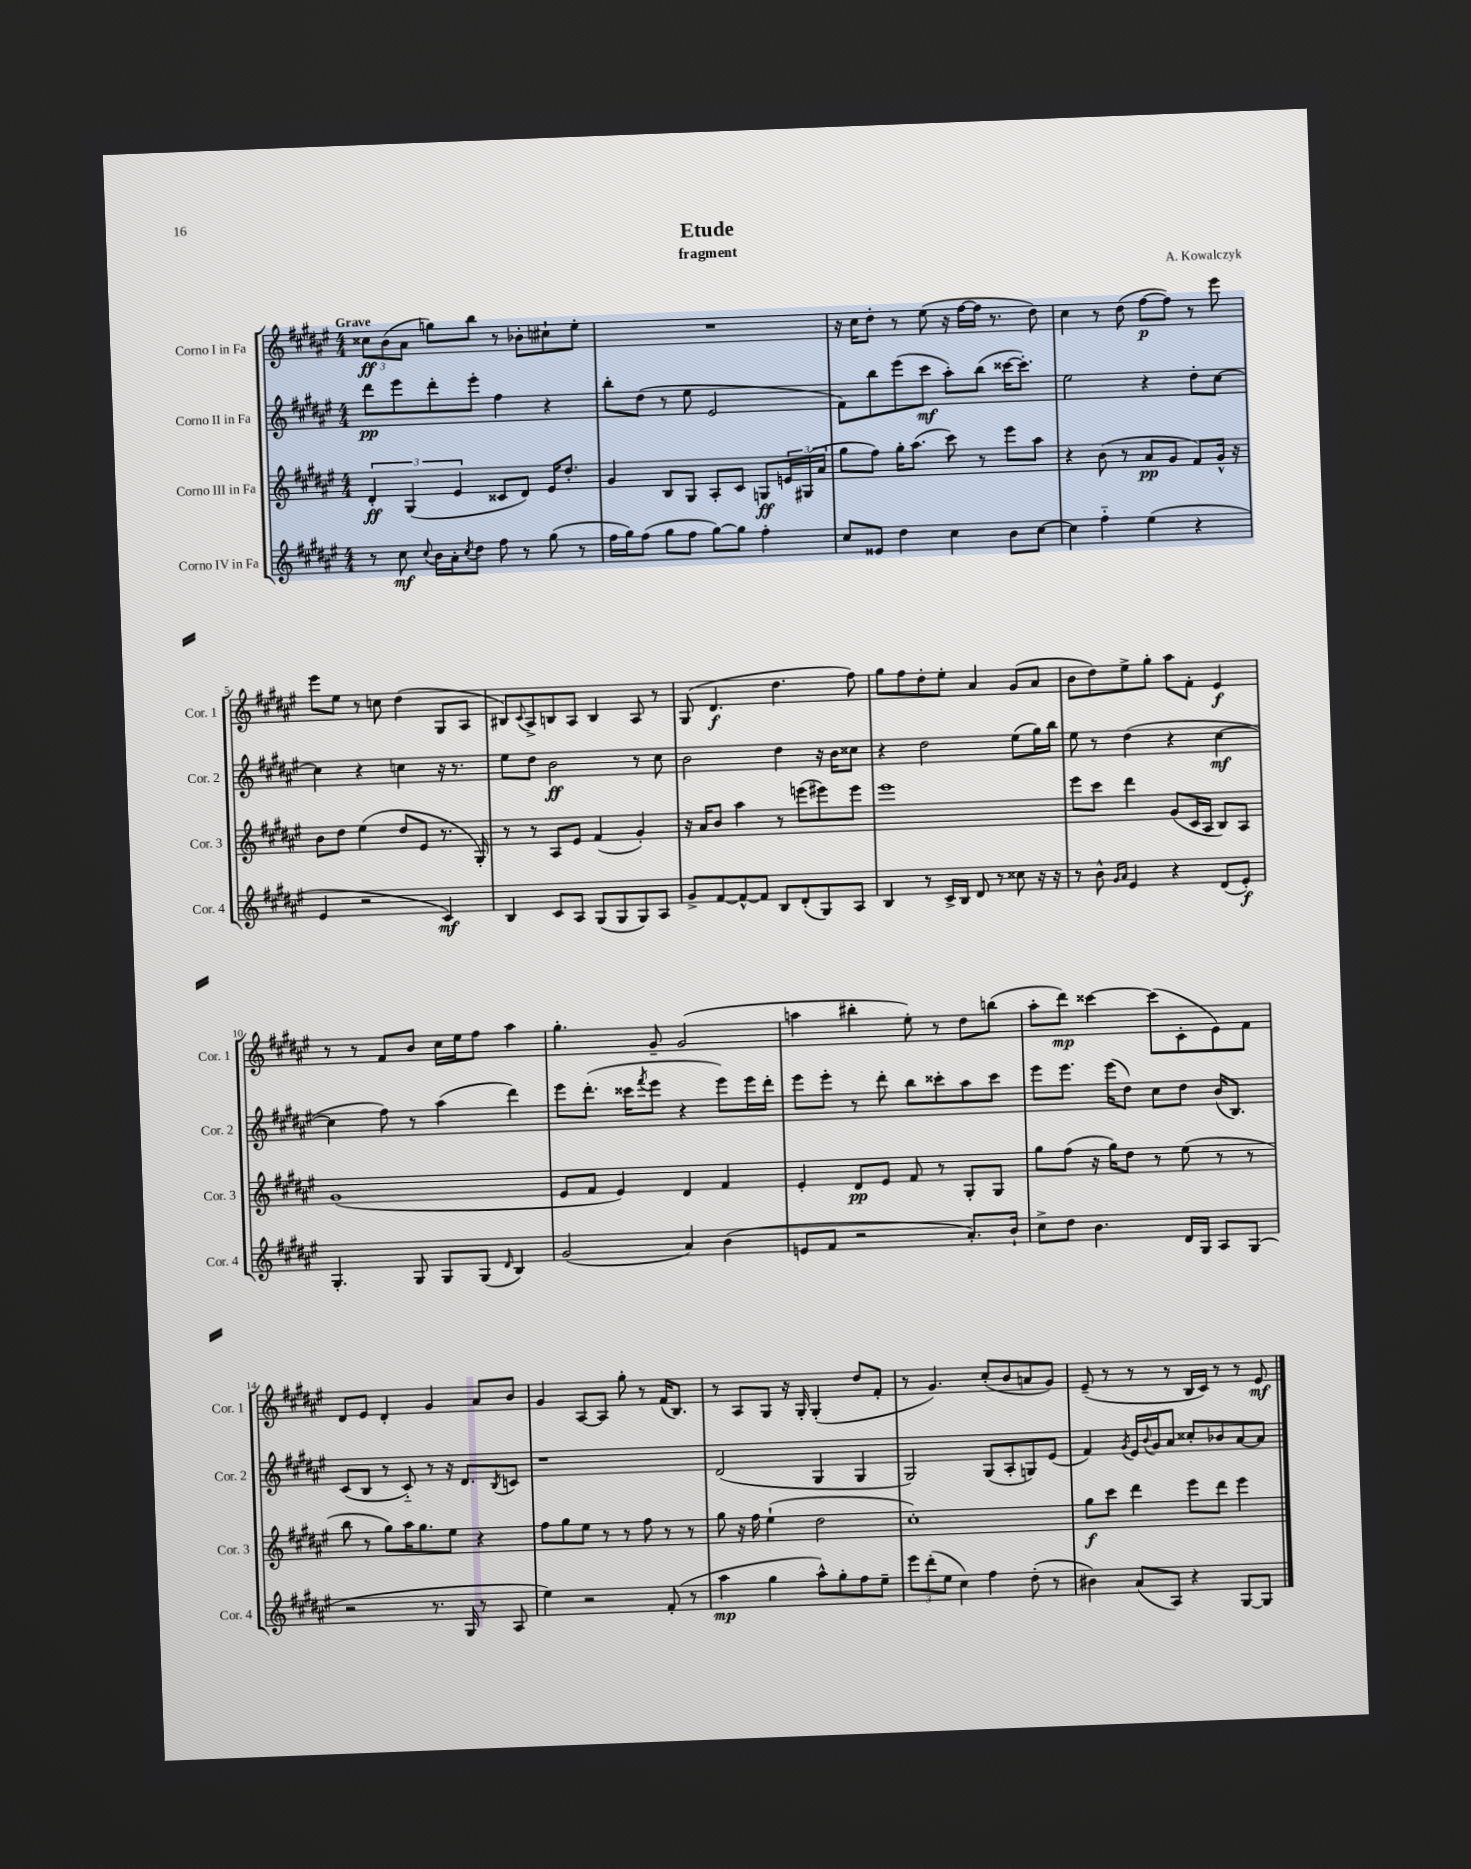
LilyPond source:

\header { title = "Etude" composer = "A. Kowalczyk" subtitle = "fragment" }
<<
\new StaffGroup <<
\new Staff = "s0" \with { instrumentName = "Corno I in Fa" shortInstrumentName = "Cor. 1" } {
    \clef treble \key fis \major \numericTimeSignature \time 4/4 \tempo "Grave"
    \tuplet 3/2 { cisis''8\ff b'8( ais'8 } g''8) b''8 r8 bes'8-. cis''8-! eis''8-. |
    R1 |
    r16 cis''16 dis''8-. r8 eis''8( r16 fis''16~ fis''16 r8. dis''8) |
    cis''4 r8 dis''8( fis''8~\p fis''8) r8 eis'''8 |
    eis'''8 eis''8 r8 c''8 dis''4( gis8 ais8 |
    bis8) \appoggiatura { cis'8 } ais8-> b8 ais8 b4 ais8 r8 |
    gis8( dis'4.\f dis''4. fis''8) |
    gis''8 fis''8 dis''8-. eis''8-. ais'4 gis'8( ais'8 |
    b'8 dis''8) eis''8-> gis''8-. ais''8 fis'8-. eis'4\f |
    r8 r8 fis'8 b'8 cis''16 eis''16 fis''8 ais''4 |
    gis''4.-. gis'8-- gis'2( |
    a''4 bis''4-. eis''8-.) r8 dis''8 b''8( |
    ais''8-. dis'''8\mp) cisis'''4~ cisis'''8( cis'8-. eis'8) fis'8 |
    dis'8 eis'8 dis'4-. gis'4 ais'8 b'8 |
    gis'4 ais8~ ais8 gis''8-. r8 fis'16( b8.) |
    r8 ais8 gis8 r16 gis16-. gis4-.( dis''8 fis'8-. |
    r8 gis'4.) cis''8-.( b'8 a'8 gis'8) |
    eis'8--( r8 r8 r8 b16 cis'16) r8 r8 eis'8\mf \bar "|." |
}
\new Staff = "s1" \with { instrumentName = "Corno II in Fa" shortInstrumentName = "Cor. 2" } {
    \clef treble \key fis \major \numericTimeSignature \time 4/4
    dis'''8\pp eis'''8 dis'''8-. eis'''8-. fis''4 r4 |
    b''8-. dis''8( r8 eis''8 eis'2 |
    fis'8) b''8 eis'''8( cis'''8\mf ais''8-.) b''8( cisis'''16~ cisis'''8.-.) |
    eis''2 r4 dis''8-. cis''8~ |
    cis''4 r4 c''4 r16 r8. |
    eis''8 dis''8 b'2\ff r8 cis''8 |
    b'2 dis''4 r16 b'16 cisis''8 |
    r4 dis''2 eis''8( gis''16) b''16 |
    eis''8 r8 dis''4( r4 cis''4~\mf |
    cis''4 fis''8) r8 ais''4( dis'''4) |
    eis'''8 dis'''8.-.( cisis'''16 \acciaccatura { fis'''8 } eis'''8 r4 eis'''8) eis'''16 dis'''16-. |
    eis'''8 eis'''8-. r8 dis'''8-. b''8 cisis'''8-. ais''8 cisis'''8 |
    eis'''8 eis'''8. eis'''16( dis''8) cis''8 dis''8 b'16( b8.) |
    cis'8( b8 r8 cis'8-_) r8 r16 dis'8. \acciaccatura { b8 } c'8 |
    r1 |
    dis'2( gis4 gis4 |
    gis2) gis8( ais8-. g8) eis'8( |
    fis'4) \acciaccatura { gis'8 } eis'16 \appoggiatura { b'8 } gis'16 ais'8 cisis''8-. bes'8 ais'8~ ais'8 \bar "|." |
}
\new Staff = "s2" \with { instrumentName = "Corno III in Fa" shortInstrumentName = "Cor. 3" } {
    \clef treble \key fis \major \numericTimeSignature \time 4/4
    \tuplet 3/2 { dis'4-.\ff gis4( eis'4 } cisis'8 dis'8) eis'16 dis''8.-. |
    gis'4 b8 gis8 ais8-. cis'8 g8\ff \tuplet 3/2 { e'16 gis16( ais'16 } |
    gis''8 fis''8) gis''16-. ais''8.( cis'''8) r8 eis'''8 ais''8 |
    r4 b'8( r8 ais'8\pp gis'8 fis'8) gis'16-^ r16 |
    b'8 dis''8 eis''4( dis''8 eis'8 r8. gis16-.) |
    r8 r8 ais8 eis'8 fis'4( gis'4-.) |
    r16 ais'16 b'8 ais''4 r8 e'''8( eis'''8) eis'''8 |
    eis'''1 |
    eis'''8 cis'''8 dis'''4 gis'8( cis'16 ais16 b8) ais8 |
    gis'1( |
    eis'8 fis'8 eis'4) dis'4 fis'4 |
    eis'4-. dis'8\pp eis'8 fis'8 r8 gis8-. gis8 |
    gis''8 fis''8( r16 gis''16) dis''8 r8 eis''8( r8 r8 |
    b''8 r8 gis''8) ais''16 gis''8. eis''8 r4 |
    fis''8 gis''8 eis''8 r8 r8 fis''8 r8 r8 |
    gis''8 r16 fis''16 eis''4-!( dis''2 |
    cis''1-.) |
    gis''8\f cis'''8 dis'''4 eis'''8 dis'''8 eis'''4 \bar "|." |
}
\new Staff = "s3" \with { instrumentName = "Corno IV in Fa" shortInstrumentName = "Cor. 4" } {
    \clef treble \key fis \major \numericTimeSignature \time 4/4
    r8 cis''8\mf \appoggiatura { cis''8 } b'16 ais'16-. \acciaccatura { cis''8 } dis''8 fis''8 r8 gis''8( r8 |
    fis''16 gis''16) fis''8( gis''8 fis''8 gis''8~) gis''8 fis''4-. |
    cis''8 eisis'8 dis''4 cis''4 b'8 cis''8~ |
    cis''4 fis''4-_ eis''4( r4 |
    eis'4 r2 cis'4\mf) |
    b4 cis'8 ais8 gis8( gis8 gis8) ais8 |
    gis'8-> fis'8~ fis'8~-^ fis'8 b8 dis'8-.( gis8) ais8 |
    b4 r8 cis'16-> b16 dis'8 r8 cisis''8 r16 r16 |
    r8 b'8-^ \grace { gis'16 ais'16 } eis'4 r4 dis'8( eis'8-.\f) |
    gis4.-. gis8 gis8 gis8( \grace { dis'16 } b4) |
    gis'2( ais'4) b'4( |
    e'8 fis'8 r2 ais'8.-.) b'16-! |
    cis''8-> dis''8 b'4. dis'16 gis16 ais8 gis8( |
    r2 r8. gis16 r8 ais8 |
    eis''4) r2 fis'8-.( r8 |
    ais''4\mp gis''4 ais''8-^) gis''8-. fis''8 eis''8-- |
    \tuplet 3/2 { eis'''8 dis'''8-.( eis''8 } cis''4) fis''4 dis''8-.( r8 |
    bis'4) ais'8( ais8) r4 gis8~ gis8 \bar "|." |
}
>>
>>
